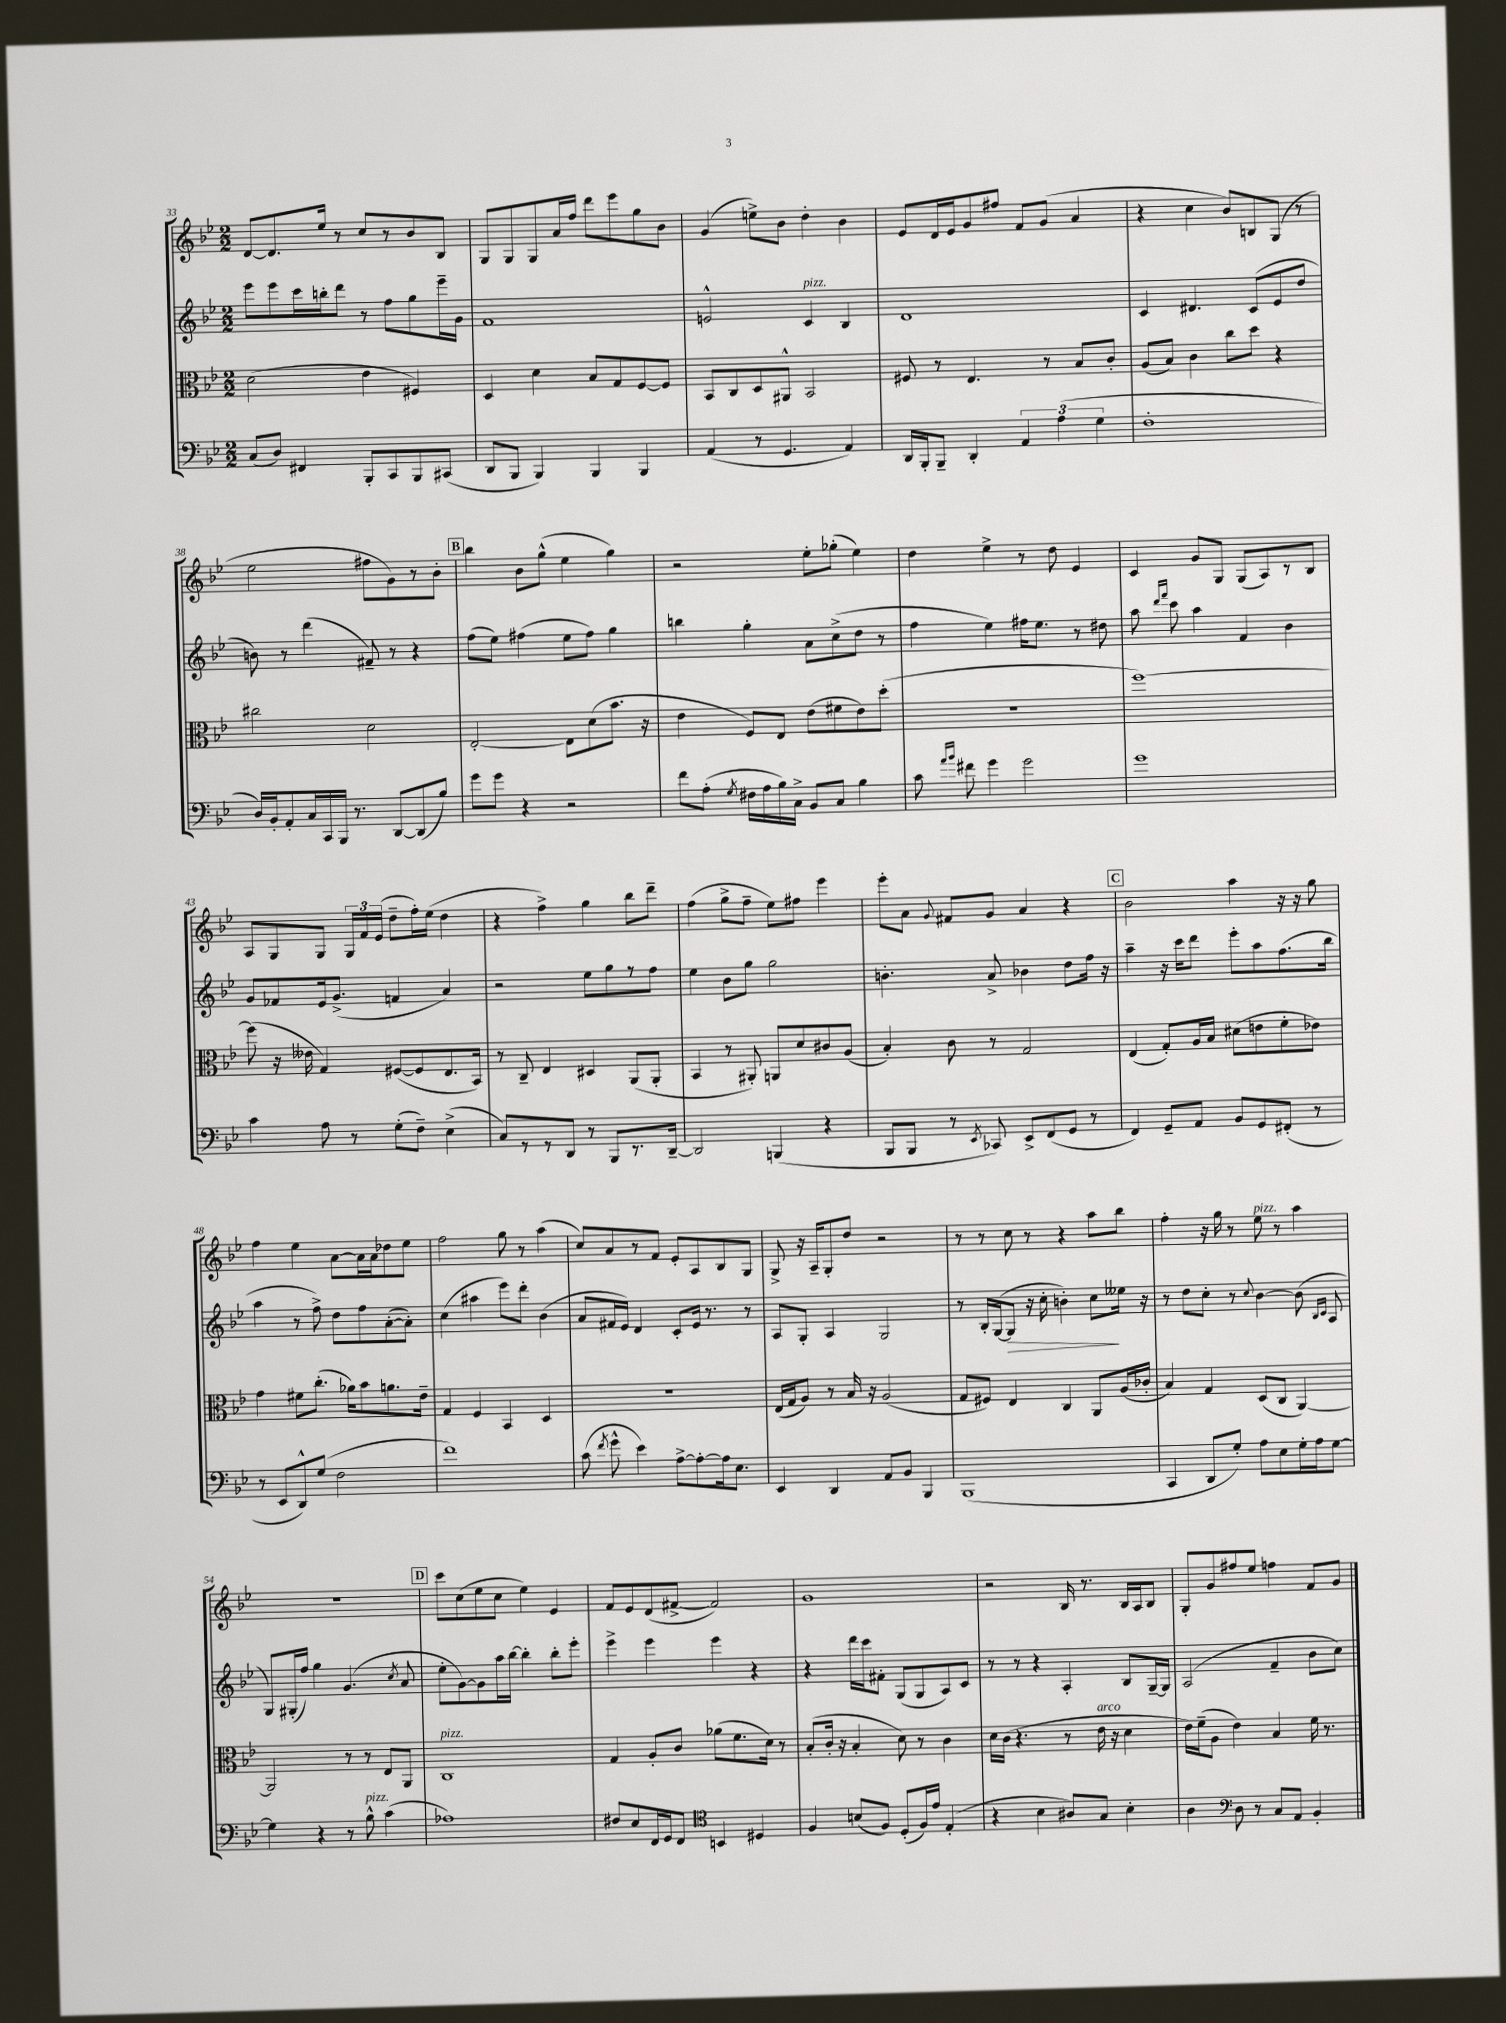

**kern	**kern	**kern	**kern
*staff4	*staff3	*staff2	*staff1
*clefF4	*clefC3	*clefG2	*clefG2
*k[b-e-]	*k[b-e-]	*k[b-e-]	*k[b-e-]
*M2/2	*M2/2	*M2/2	*M2/2
(8C	(2d	8eee-	[8d
8D)	.	8eee-	8.d]
4FF#	.	16ccc	.
.	.	16bb'	16ee-
.	.	8ddd	8r
8BBB-'	4e-	8r	8cc
8CC	.	8ff	8r
8BBB-	4F#)	8gg	8b-
(8CC#	.	16eee-~	8B-
.	.	16g	.
=	=	=	=
8DD	4D	1f	8G
8BBB-	.	.	8G
4BBB-)	4d	.	8G
.	.	.	16a
.	.	.	16ff
4BBB-	8B-	.	8ddd
.	8G	.	8eee-
4BBB-	[8F	.	8gg
.	8F]	.	8b-
=	=	=	=
(4AA	8BB-	2e^^	(4g
.	8C	.	.
8r	8D	.	8ee^)
4.GG	8AA#^^	.	8b-
.	2BB-	4c	4dd'
4AA)	.	4B-	4b-
=	=	=	=
16DD	8F#	1d	8e-
16BBB-'	.	.	.
8BBB-~	8r	.	16d
.	.	.	16e-
4DD'	4.E-	.	8g
.	.	.	8ff#
6AA	.	.	8f
.	8r	.	(8g
(6A	.	.	.
.	8B-	.	4a
6G	.	.	.
.	8c'	.	.
=	=	=	=
1F'	(8A	4c	4r
.	8B-)	.	.
.	4c	4.d#	4cc
.	8cc	.	8b-)
.	8dd	(8c	8B
.	4r	8e-	(8G
.	.	8dd	8r
=	=	=	=
16D)	2cc#	8b)	2ee-
16BB-'	.	.	.
8AA'	.	8r	.
16C	.	(4ddd	.
16CC	.	.	.
16BBB-	.	.	.
8.r	.	.	.
.	2d	8f#~)	8ff#
[8DD	.	8r	8g)
(8DD]	.	4r	8r
8B-)	.	.	8b-'
=	=	=	=
8g	[2E-'	(8ff	4bb-
8g	.	8ee-)	.
4r	.	(4ff#	8b-
.	.	.	(8gg^^
2r	8E-]	8ee-	4ee-
.	(8d	8ff#)	.
.	8.b-	4gg	4gg)
.	16r	.	.
=	=	=	=
8f	4e-	4bb	2r
(8A'	.	.	.
8qG	.	.	.
16F#	8F)	4gg'	.
16A	.	.	.
16B-)	8E-	.	.
16C^	.	.	.
8BB-	(8e-	8a	8ee-'
8C	8f#	(8cc^	(8gg-'
4B-	8e-)	8dd	4ee-)
.	(8dd'	8r	.
=	=	=	=
8c	1r	4ff	4dd
16qqa	.	.	.
16qqb-	.	.	.
8f#	.	.	.
4g	.	4ee-)	4ee-^
2g	.	16ff#	8r
.	.	8.ee-	.
.	.	.	8dd
.	.	8r	4e-
.	.	8dd#	.
=	=	=	=
1g	[1ff)	8aa	4c
.	.	16qqddd	.
.	.	16qqfff	.
.	.	8ccc	.
.	.	4aa	8g
.	.	.	8G
.	.	4f	(8G
.	.	.	8A)
.	.	4b-	8r
.	.	.	8B-
=	=	=	=
4c	(8ff]	8g	8A
.	16r	8f-	8G
.	16e--	.	.
8A	4G)	16e-	8G
.	.	(8.g^	.
8r	.	.	24G
.	.	.	24f
.	.	.	(24e-
(8G'	([8F#	4f	8dd~
8F~)	8F#]	.	16ff')
.	.	.	(16ee-
(4E-^	8.E-	4a)	4dd
.	16BB-)	.	.
=	=	=	=
8C)	8r	2r	4r
8r	8C~	.	.
8r	4E-	.	4ff^)
8DD	.	.	.
8r	4D#	8ee-	4gg
8BBB-	.	8gg	.
8.r	(8AA	8r	8bb-
.	8AA'	8ff	8ddd~
[16DD~	.	.	.
=	=	=	=
2DD]	4BB-	4ee-	(4ff
.	8r	8b-	8gg^
.	8AA#')	8gg	8ff~
(4BBB	8AA	2gg	8ee-)
.	8d	.	8ff#
4r	8c#	.	4eee-
.	(8A	.	.
=	=	=	=
8BBB-	4B-')	4.b'	8eee-'
8BBB-	.	.	8a
.	.	.	8qqg
8r	8c	.	8f#
8qEE-	.	.	.
8CC-)	8r	8a^	8g
8EE-^	2G	4b-	4a
(8FF	.	.	.
8GG	.	8dd	4r
8r	.	16ff	.
.	.	16r	.
=	=	=	=
4FF)	(4E-	4aa~	2b-
8GG~	8G')	16r	.
.	.	16ccc	.
8AA	16A	8ddd	.
.	16B-	.	.
8BB-	(8d#	8eee-'	4aa
8GG	8e	8aa	.
(8FF#'	8f'	(8.ff	16r
.	.	.	16r
8r	8e-)	.	8gg
.	.	16bb-	.
=	=	=	=
8r	4g	4aa	4ff
8EE-	.	.	.
8DD^^)	8f#	8r	4ee-
(8G	(8.cc'	8ff^)	.
2F	.	8dd	[8a
.	16a-)	.	.
.	8b-	8ff	16a]
.	.	.	16a
.	8.a	([8a'	8dd-
.	.	8a'])	8ee-
.	16e-~	.	.
=	=	=	=
1f)	4G	(4cc	2ff
.	4F	4aa#	.
.	4BB-	8eee-)	8gg
.	.	8ddd'	8r
.	4D	(4b-	(4aa
=	=	=	=
(8c	1r	8a	8cc)
8qf	.	.	.
8g^^	.	16f#	8a
.	.	16e-)	.
4e-)	.	4d	8r
.	.	.	8f
[8A^	.	8c'	8e-'
8A'_	.	16e-	8A
.	.	8.r	.
16A]	.	.	8B-
8.E-	.	.	.
.	.	8r	8G
=	=	=	=
4EE-	(16E-	8A	8G^
.	16G	.	.
.	8A)	8G'	16r
.	.	.	16A~
4DD	8r	4A	8G'
.	16B-	.	8dd
.	16r	.	.
8AA	(2A	2G	2r
8BB-	.	.	.
4BBB-	.	.	.
=	=	=	=
(1BBB-	8G	8r	8r
.	8F#)	16B-'	8r
.	.	([16G	.
.	4E-	8G]	8cc
.	.	16r	8r
.	.	16cc'	.
.	4C	4b')	4r
.	8AA	8cc	8aa
.	(16A	16ee--	8bb-
.	16c-'	16r	.
=	=	=	=
4CC	4B-)	8r	4ff'
.	.	8dd	.
8DD	4G	8cc'	16r
.	.	.	16gg
8G')	.	8r	8r
.	.	8qqcc	.
8A	(8D	[4b-	8ee-
8E-	8C	.	8r
16G'	[4AA)	(8b-]	4aa
16A	.	.	.
.	.	16qqB-	.
.	.	16qqc	.
[8G	.	8A	.
=	=	=	=
4G]	2AA]	8G)	1r
.	.	(16G#'	.
.	.	16ff)	.
4r	.	4gg	.
8r	8r	(4.g	.
8B-^^	8r	.	.
(4c	8E-	.	.
.	.	8qcc	.
.	8AA	8a	.
=	=	=	=
1A-)	1C	8ee-'	8ccc
.	.	[8g)	(8cc
.	.	8g]	8ee-
.	.	16aa	8cc
.	.	[16bb-	.
.	.	4bb-']	4ee-)
.	.	8bb-'	4e-
.	.	8eee-'	.
=	=	=	=
8F#	4G	4eee-^	8f
8E-	.	.	8e-
16FF	8A'	4eee-	(8d
16GG	.	.	.
8FF	8c	.	[8f#^
*clefC4	*	*	*
4BB	(8a-	4eee-	2f#])
.	8.f	.	.
4D#	.	4r	.
.	16d)	.	.
.	8r	.	.
=	=	=	=
4F	(8B-'	4r	1g
.	16c'	.	.
.	16r	.	.
(8B	4B-'	16ddd	.
.	.	16ccc	.
8F)	.	8f#'	.
(8D'	8d)	(8G	.
16F)	8r	8G	.
16e-	.	.	.
(4E-'	4c	8A)	.
.	.	8c	.
=	=	=	=
4r	16d	8r	2r
.	(16c	.	.
.	4.r	8r	.
4B-	.	4r	.
8A#)	8r	4A'	16B-
.	.	.	8.r
8G	16e-	.	.
.	16r	.	.
4B-'	4d	8B-	16B-
.	.	.	16A
.	.	[16G~	8B-
.	.	16G]	.
=	=	=	=
4A	16e-)	(2A	8G'
.	(16f~	.	.
.	8A	.	8g
*clefF4	*	*	*
8D	4e-)	.	8ff#
8r	.	.	8ee-
8C	4B-	4f~	4ff
8AA	.	.	.
4BB-'	16f	8b-	8f
.	8.r	.	.
.	.	8cc)	8g
==	==	==	==
*-	*-	*-	*-
